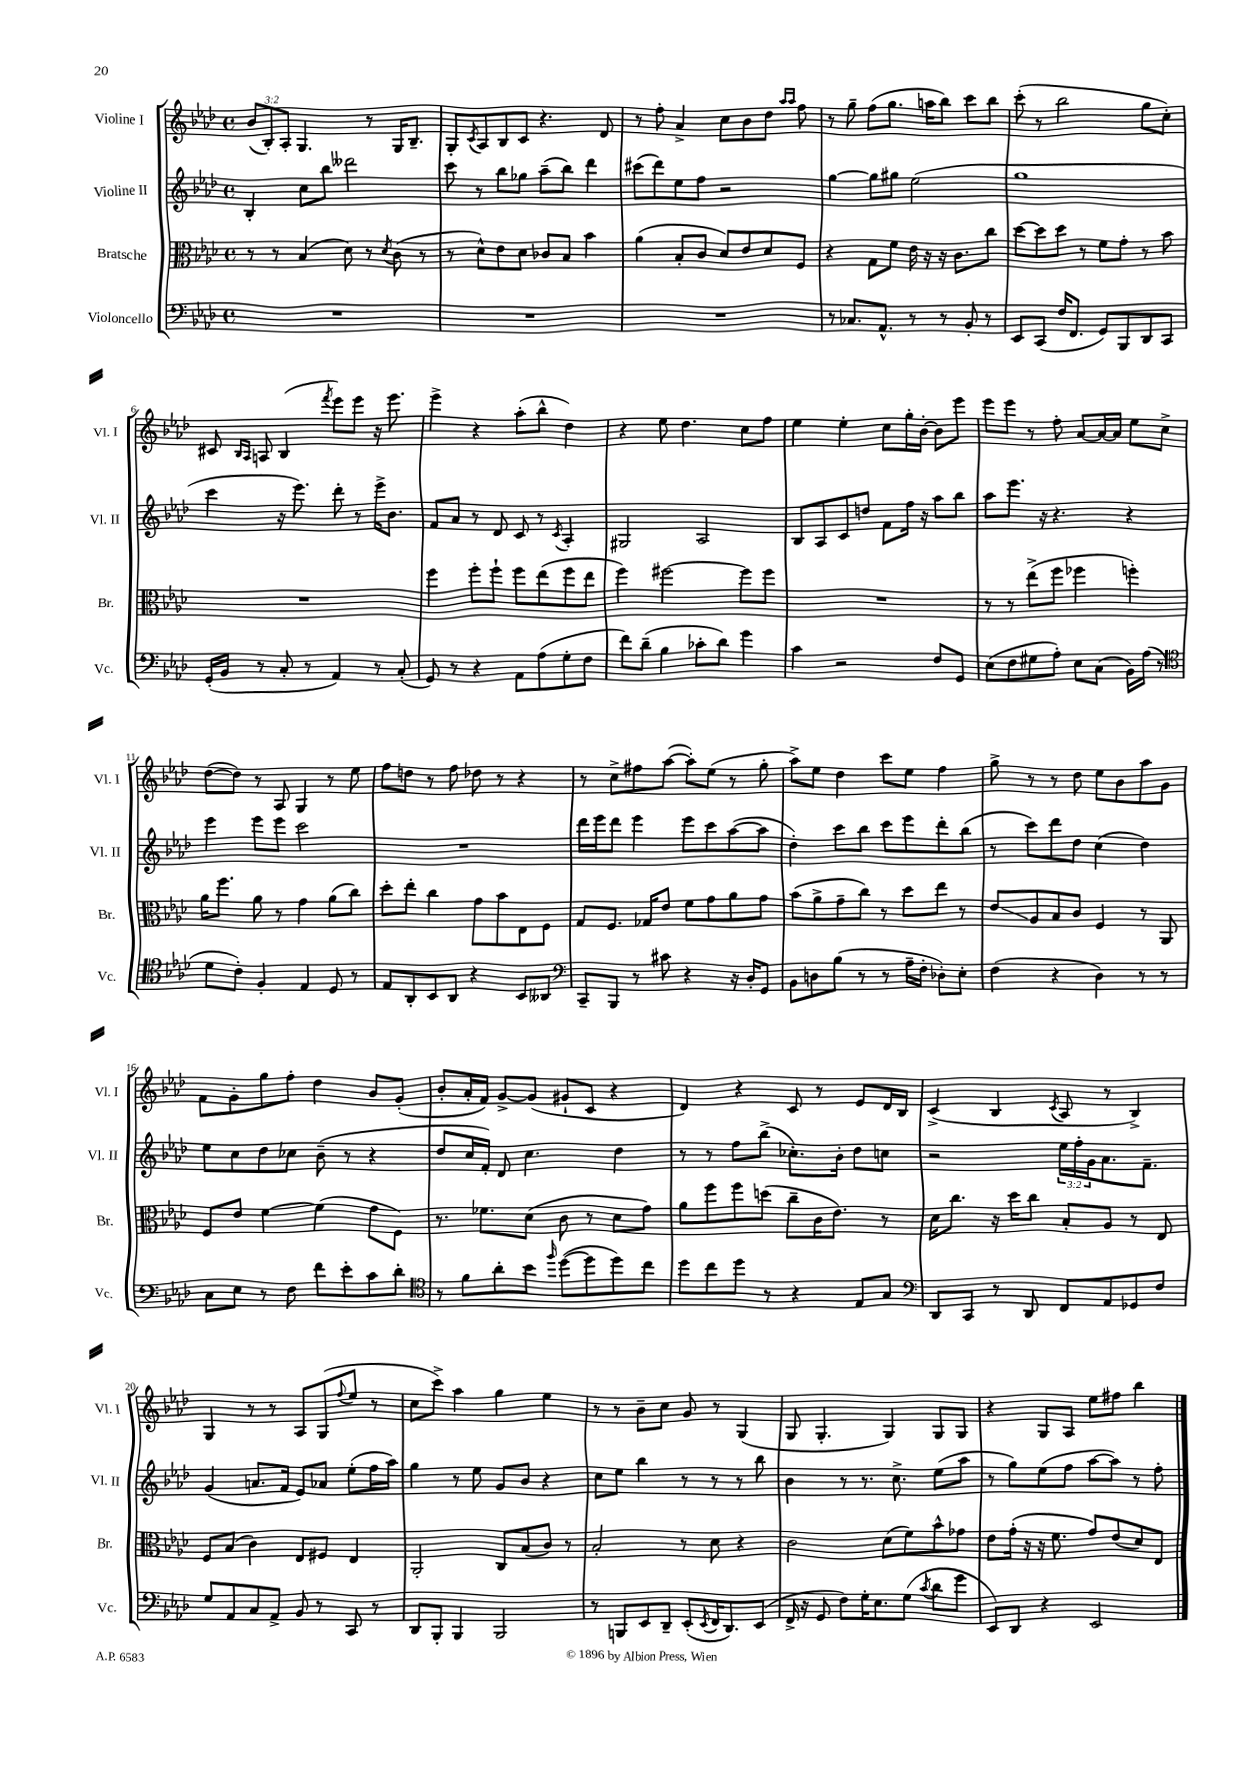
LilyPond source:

<<
\new StaffGroup <<
\new Staff = "s0" \with { instrumentName = "Violine I" shortInstrumentName = "Vl. I" } {
    \clef treble \key aes \major \defaultTimeSignature \time 4/4 \override Staff.TupletNumber.text = #tuplet-number::calc-fraction-text
    \tuplet 3/2 { bes'8( bes8-.) aes8-. } g4. r8 g16 bes8.-- |
    g8-. \acciaccatura { c'8 } aes8 bes8 c'8 r4. des'8 |
    r8 f''8-. aes'4-> c''8 bes'8 des''8 \grace { aes''16 aes''16 } f''8 |
    r8 g''8-- f''8( g''8. a''16 bes''8) c'''8 bes''8 |
    c'''8-.( r8 bes''2 g''8 c''8-.) |
    cis'8 \grace { bes16 aes16 } a8 bes4( \acciaccatura { f'''8 } ees'''8) ees'''8 r16 ees'''8. |
    ees'''4-> r4 aes''8-.( bes''8-^ des''4) |
    r4 ees''8 des''4. c''8 f''8 |
    ees''4 ees''4-. c''8 g''16-. bes'16~-. bes'8 ees'''8 |
    ees'''8 ees'''8 r8 f''8-. aes'8~ aes'16~ aes'16 ees''8 c''8-> |
    des''8~( des''8) r8 aes8 g4 r8 ees''8 |
    f''8 d''8 r8 f''8 des''8 r8 r4 |
    r8 c''8-> fis''8 aes''8~( aes''8-.) ees''8( r8 g''8-. |
    aes''8->) ees''8 des''4 c'''8 ees''8 f''4 |
    g''8-> r8 r8 des''8 ees''8 bes'8 aes''8 g'8 |
    f'8 g'8-. g''8 f''8-. des''4 bes'8 g'8-.( |
    bes'8-. aes'16-. f'16) g'8~-> g'8( gis'8-! c'8 r4 |
    des'4) r4 c'8 r8 ees'8 des'16 bes16 |
    c'4->( bes4 \acciaccatura { c'8 } aes8 r8 bes4->) |
    g4 r8 r8 aes8 g8( \appoggiatura { f''8 } ees''8 r8 |
    c''8 c'''8->) aes''4 g''4 ees''4 |
    r8 r8 bes'8-- c''8 g'8 r8 g4( |
    g8 g4.-. g4) g8 g8 |
    r4 g8 aes8 ees''8 fis''8 bes''4 \bar "|." |
}
\new Staff = "s1" \with { instrumentName = "Violine II" shortInstrumentName = "Vl. II" } {
    \clef treble \key aes \major \defaultTimeSignature \time 4/4 \override Staff.TupletNumber.text = #tuplet-number::calc-fraction-text
    bes4-. c''8 bes''8 deses'''2 |
    c'''8 r8 bes''8 ges''8 aes''8--( bes''8) des'''4 |
    cis'''8( des'''8) ees''8 f''8 r2 |
    g''4~ g''8 gis''8 ees''2( |
    g''1 |
    c'''4 r16 ees'''8.) des'''8-. r8 ees'''16-> bes'8. |
    f'8 aes'8 r8 des'8 c'8 r8 \acciaccatura { c'8 } aes4-. |
    gis2 aes2 |
    bes8 aes8 c'8 d''8 f'8 f''16 r16 aes''8 bes''8 |
    aes''8 ees'''8. r16 r4. r4 |
    ees'''4 ees'''8 ees'''8 c'''2 |
    R1 |
    des'''16 ees'''16 des'''8 ees'''4 ees'''8 c'''8 aes''8~( aes''8 |
    des''4-.) c'''8 bes''8 c'''8 ees'''8 des'''8-. bes''8( |
    r8 c'''8) des'''8 des''8 c''4( des''4) |
    ees''8 c''8 des''8 ces''8 bes'8--( r8 r4 |
    des''8 c''16 f'16-.) des'8 c''4. des''4 |
    r8 r8 f''8 bes''8->( ces''8.-.) bes'16-. des''8 c''8 |
    r2 \tuplet 3/2 { ees''16 f''16-. g'16 } aes'8. f'8.-- |
    g'4( a'8. f'16 ees'8) aes'8 ees''8-.( f''16 aes''16) |
    g''4 r8 ees''8 g'8 bes'8 r4 |
    c''8 ees''8 bes''4 r8 r8 r8 bes''8 |
    bes'4 r8 r8. c''8.-> ees''8( aes''8 |
    r8 g''8) ees''8( f''8 aes''8~ aes''8) r8 f''8-. \bar "|." |
}
\new Staff = "s2" \with { instrumentName = "Bratsche" shortInstrumentName = "Br." } {
    \clef alto \key aes \major \defaultTimeSignature \time 4/4
    r8 r8 bes4( des'8) r8 \acciaccatura { des'8 } c'8( r8 |
    r8 des'8-^) ees'8 des'8 ces'8 bes8 bes'4 |
    aes'4( bes8-. c'8 des'8) ees'8 des'8 f8 |
    r4 g8 f'8 ees'16 r16 r16 c'8. c''8 |
    des''8~ des''8 des''8 r8 f'8 g'8-. r8 bes'8 |
    R1 |
    f''4 f''8-. f''8-! f''8 ees''8( f''8 ees''8 |
    f''4) fis''2~ fis''8 fis''8 |
    R1 |
    r8 r8 ees''8->( f''8 fes''4 f''4-.) |
    aes'16 f''8. aes'8 r8 g'4 aes'8( c''8) |
    des''8-. ees''8-. c''4 g'8 bes'8 ees8 f8 |
    g8 f8. ges16 ees'8 f'8 g'8 aes'8 g'8 |
    bes'8( aes'8-> g'8-- c''8) r8 des''8 ees''8 r8 |
    ees'8\glissando aes8 bes8 c'8 f4 r8 aes,8 |
    f8 ees'8 f'4~ f'4( g'8 f8) |
    r8. fes'8. des'8( c'8 r8 des'8 g'8) |
    aes'8 f''8 f''8 d''8( c''8-- c'16 ees'8.) r8 |
    des'16 c''8. r16 des''16 c''8 bes8-. aes8 r8 ees8 |
    f8 bes8( c'4) ees8 fis8 ees4 |
    aes,2-. c8 bes8( c'8) r8 |
    bes2-. r8 des'8 r4 |
    c'2 des'8( f'8) bes'8-^ ges'8 |
    ees'8 g'16-.( r16 r16 f'8. g'8) ees'8( des'8) ees8 \bar "|." |
}
\new Staff = "s3" \with { instrumentName = "Violoncello" shortInstrumentName = "Vc." } {
    \clef bass \key aes \major \defaultTimeSignature \time 4/4
    R1 |
    R1 |
    R1 |
    r8 ces8. aes,8.-^ r8 r8 bes,8-. r8 |
    ees,8 c,8( f16 f,8. g,8) bes,,8 des,8 c,8 |
    g,16-.( bes,16 r8 c8-. r8 aes,4) r8 c8-.( |
    g,8) r8 r4 aes,8 aes8( g8-. f8 |
    f'8) des'8--( bes4 ces'8-. des'8) g'4 |
    c'4 r2 f8 g,8 |
    ees8( f8 gis8 aes8-.) ees8 c8( bes,16) aes16( r8 |
    \clef tenor des'8 c'8-.) f4-. ees4 des8 r8 |
    ees8 aes,8-. bes,8 aes,8 r4 bes,8 aeses,8 |
    \clef bass c,8-- bes,,8 r8 cis'8 r4 r16 des16-. g,8 |
    bes,8 d8 bes8( r8 r8 aes16-- f16-. des8-.) ees8-. |
    f4( r4 des4) r8 r8 |
    c8 ees8 r8 f8 f'8 ees'8-. c'8 des'8-. |
    \clef tenor r8 f'8 aes'8-. bes'8 \grace { f''16 } des''8~( des''8 des''8) c''8 |
    des''8 c''8 des''8 r8 r4 ees8 g8 |
    \clef bass des,8 c,8 r8 des,8 f,8 aes,8 ges,8 f8 |
    g8 aes,8 c8 aes,8-> bes,8 r8 c,8 r8 |
    des,8 bes,,8-. bes,,4 bes,,2 |
    r8 b,,8 ees,8 des,8-- ees,8-.( \acciaccatura { ees,8 } f,16 des,8.) ees,8( |
    f,16-> r16 g,8 f8) g16-. ees8. g8( \acciaccatura { c'8 } des'8 g'8 |
    ees,8) des,8 r4 ees,2 \bar "|." |
}
>>
>>
